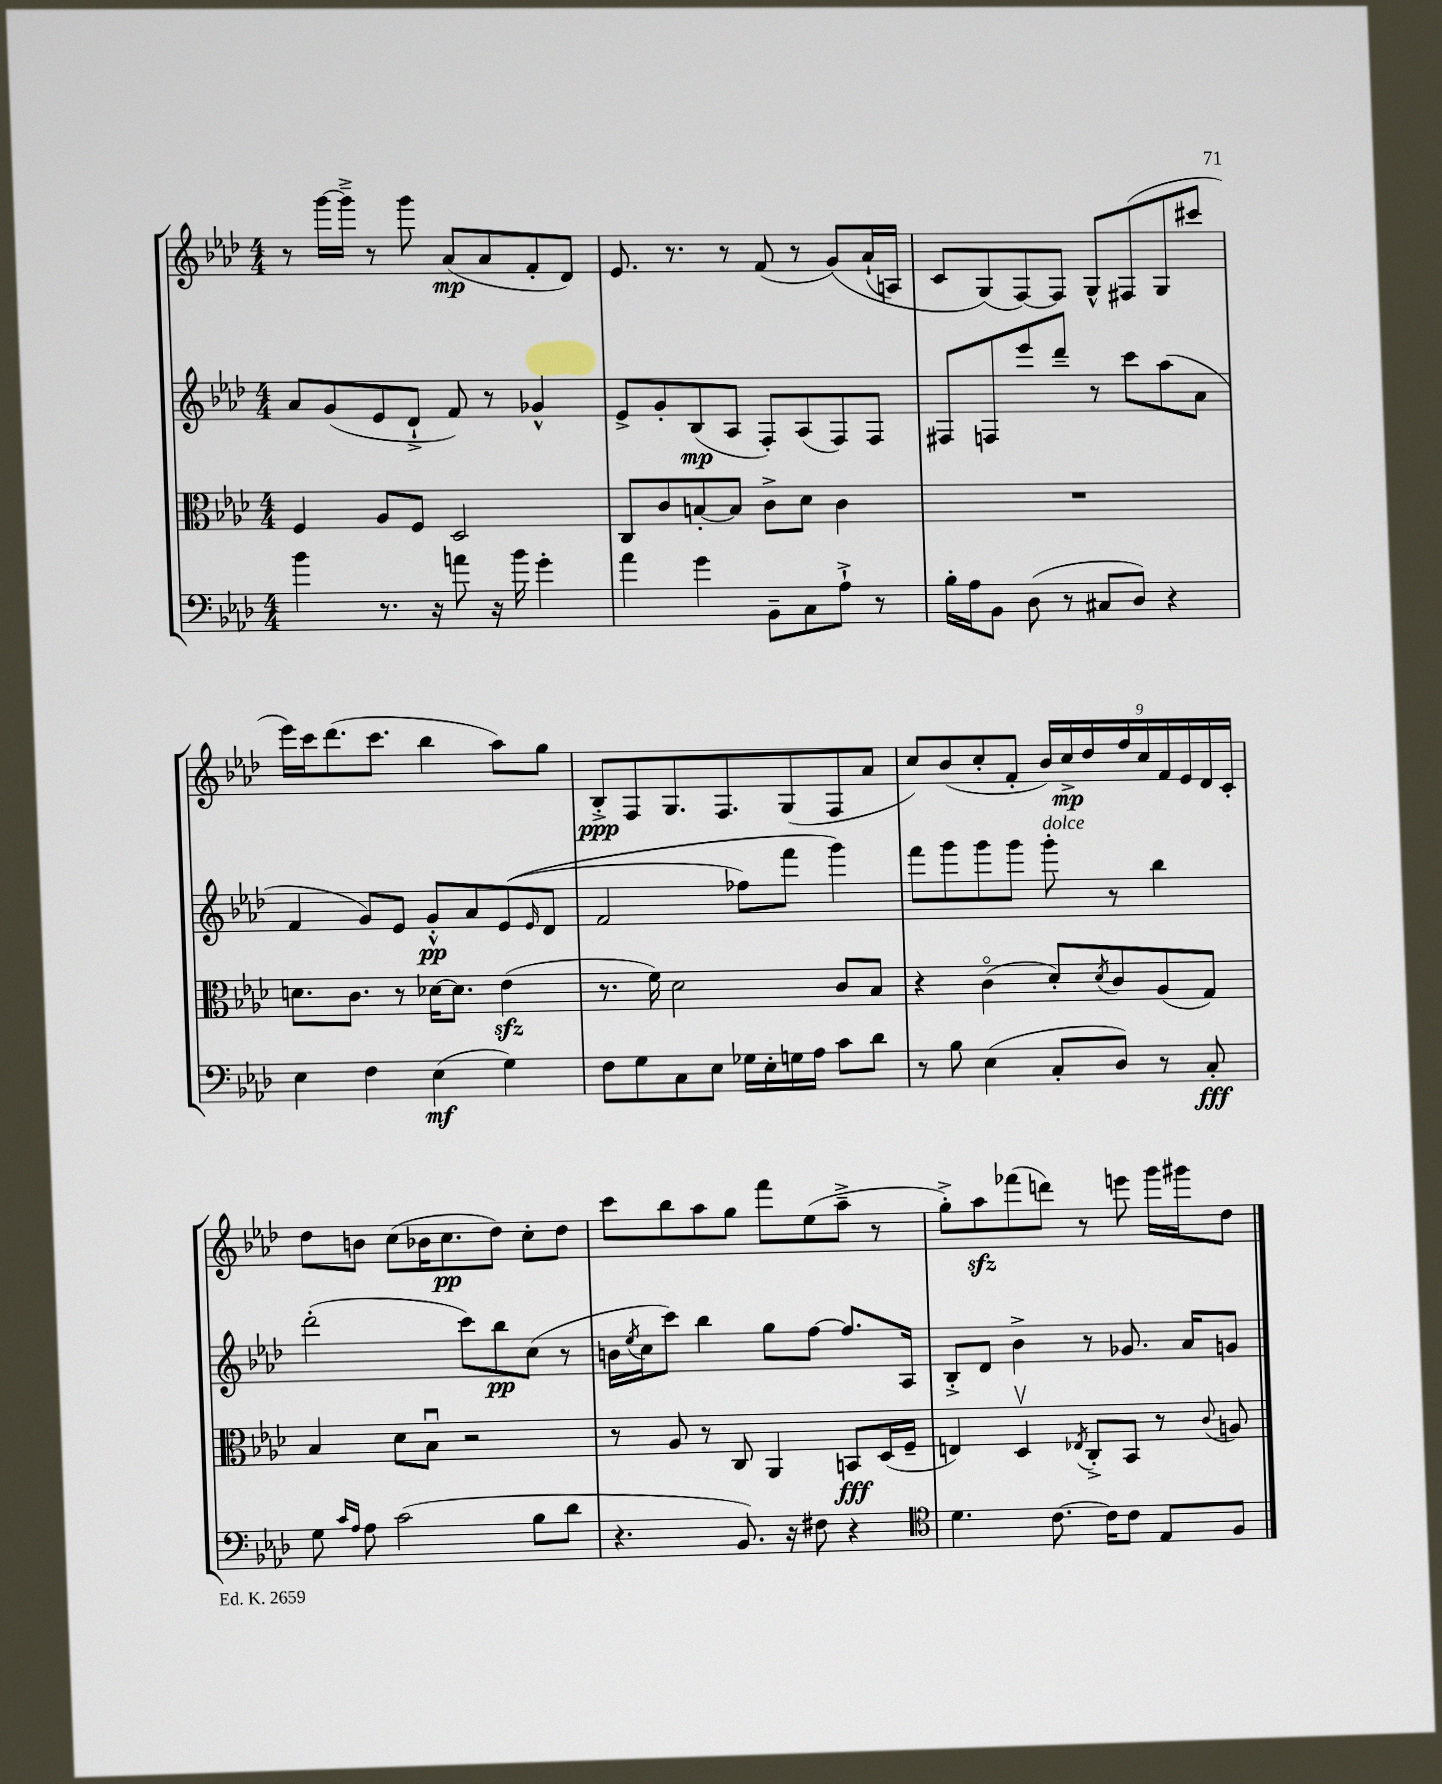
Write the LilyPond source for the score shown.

<<
\new StaffGroup <<
\new Staff = "s0" {
    \clef treble \key aes \major \numericTimeSignature \time 4/4
    r8 g'''16~ g'''16---> r8 g'''8 aes'8\mp( aes'8 f'8-. des'8) |
    ees'8. r8. r8 f'8( r8 g'8)\( aes'16-!( a16) |
    c'8 g8(\) f8~) f8 g8-^ fis8( g8 cis'''8 |
    ees'''16) c'''16 des'''8.( c'''8. bes''4 aes''8) g''8 |
    bes8-.->\ppp f8 g8. f8. g8( f8 aes'8 |
    c''8) bes'8( c''8-. f'8-. \tuplet 9/8 { bes'16) c''16->\mp des''16 f''16 c''16 f'16 ees'16 des'16 c'16-. } |
    des''8 b'8 c''8( bes'16 c''8.\pp des''8) c''8-. des''8 |
    c'''8 bes''8 aes''8 g''8 f'''8 ees''8( aes''8---> r8 |
    g''8-.->) aes''8\sfz fes'''8( d'''8) r8 e'''8 g'''16 gis'''16 des''8 \bar "|." |
}
\new Staff = "s1" {
    \clef treble \key aes \major \numericTimeSignature \time 4/4
    aes'8 g'8( ees'8 des'8-!-> f'8) r8 ges'4-^ |
    ees'8-> g'8-. bes8\mp( aes8 f8-.) aes8( f8) f8 |
    fis8 f8 ees'''8 des'''8-- r8 c'''8 aes''8( aes'8 |
    f'4 g'8) ees'8 g'8-.-^\pp aes'8 ees'8(\( \grace { ees'16 } des'8 |
    f'2 fes''8) f'''8 g'''4\) |
    f'''8 g'''8 g'''8 g'''8 g'''8-.^\markup { \italic "dolce" } r8 bes''4 |
    des'''2-.( c'''8) bes''8\pp c''8( r8 |
    b'16 \acciaccatura { ees''8 } c''16 c'''8) bes''4 g''8 f''8~ f''8. aes16 |
    bes8-.-> des'8 bes'4-> r8 ges'8. aes'16 g'8 \bar "|." |
}
\new Staff = "s2" {
    \clef alto \key aes \major \numericTimeSignature \time 4/4
    f4 aes8 f8 des2 |
    c8 c'8 b8~-. b8 c'8-> des'8 c'4 |
    R1 |
    d'8. c'8. r8 des'16~ des'8. ees'4\sfz( |
    r8. f'16) des'2 c'8 bes8 |
    r4 c'4\flageolet( des'8-.) \acciaccatura { des'8 } c'8 aes8( g8) |
    bes4 des'8 bes8\downbow r2 |
    r8 aes8 r8 c8 aes,4 b,8\fff des16( f16-- |
    e4) des4\upbow \acciaccatura { ees8 } c8-.-> bes,8 r8 \appoggiatura { c'8 } a8 \bar "|." |
}
\new Staff = "s3" {
    \clef bass \key aes \major \numericTimeSignature \time 4/4
    bes'4 r8. r16 a'8 r16 bes'16 g'4-. |
    aes'4 g'4 bes,8-- c8 aes8-!-> r8 |
    bes16-. aes16 bes,8 des8( r8 cis8 des8) r4 |
    ees4 f4 ees4\mf( g4) |
    f8 g8 c8 ees8 ges16 ees16-. g16 aes16 c'8 des'8 |
    r8 bes8 ees4( c8-. des8) r8 c8-.\fff |
    g8 \grace { c'16 aes16 } aes8 c'2( bes8 des'8 |
    r4. bes,8.) r16 fis8 r4 |
    \clef tenor des'4. c'8.~ c'16 c'8 ees8 f8 \bar "|." |
}
>>
>>
\layout { \context { \Score \remove "Bar_number_engraver" } }
